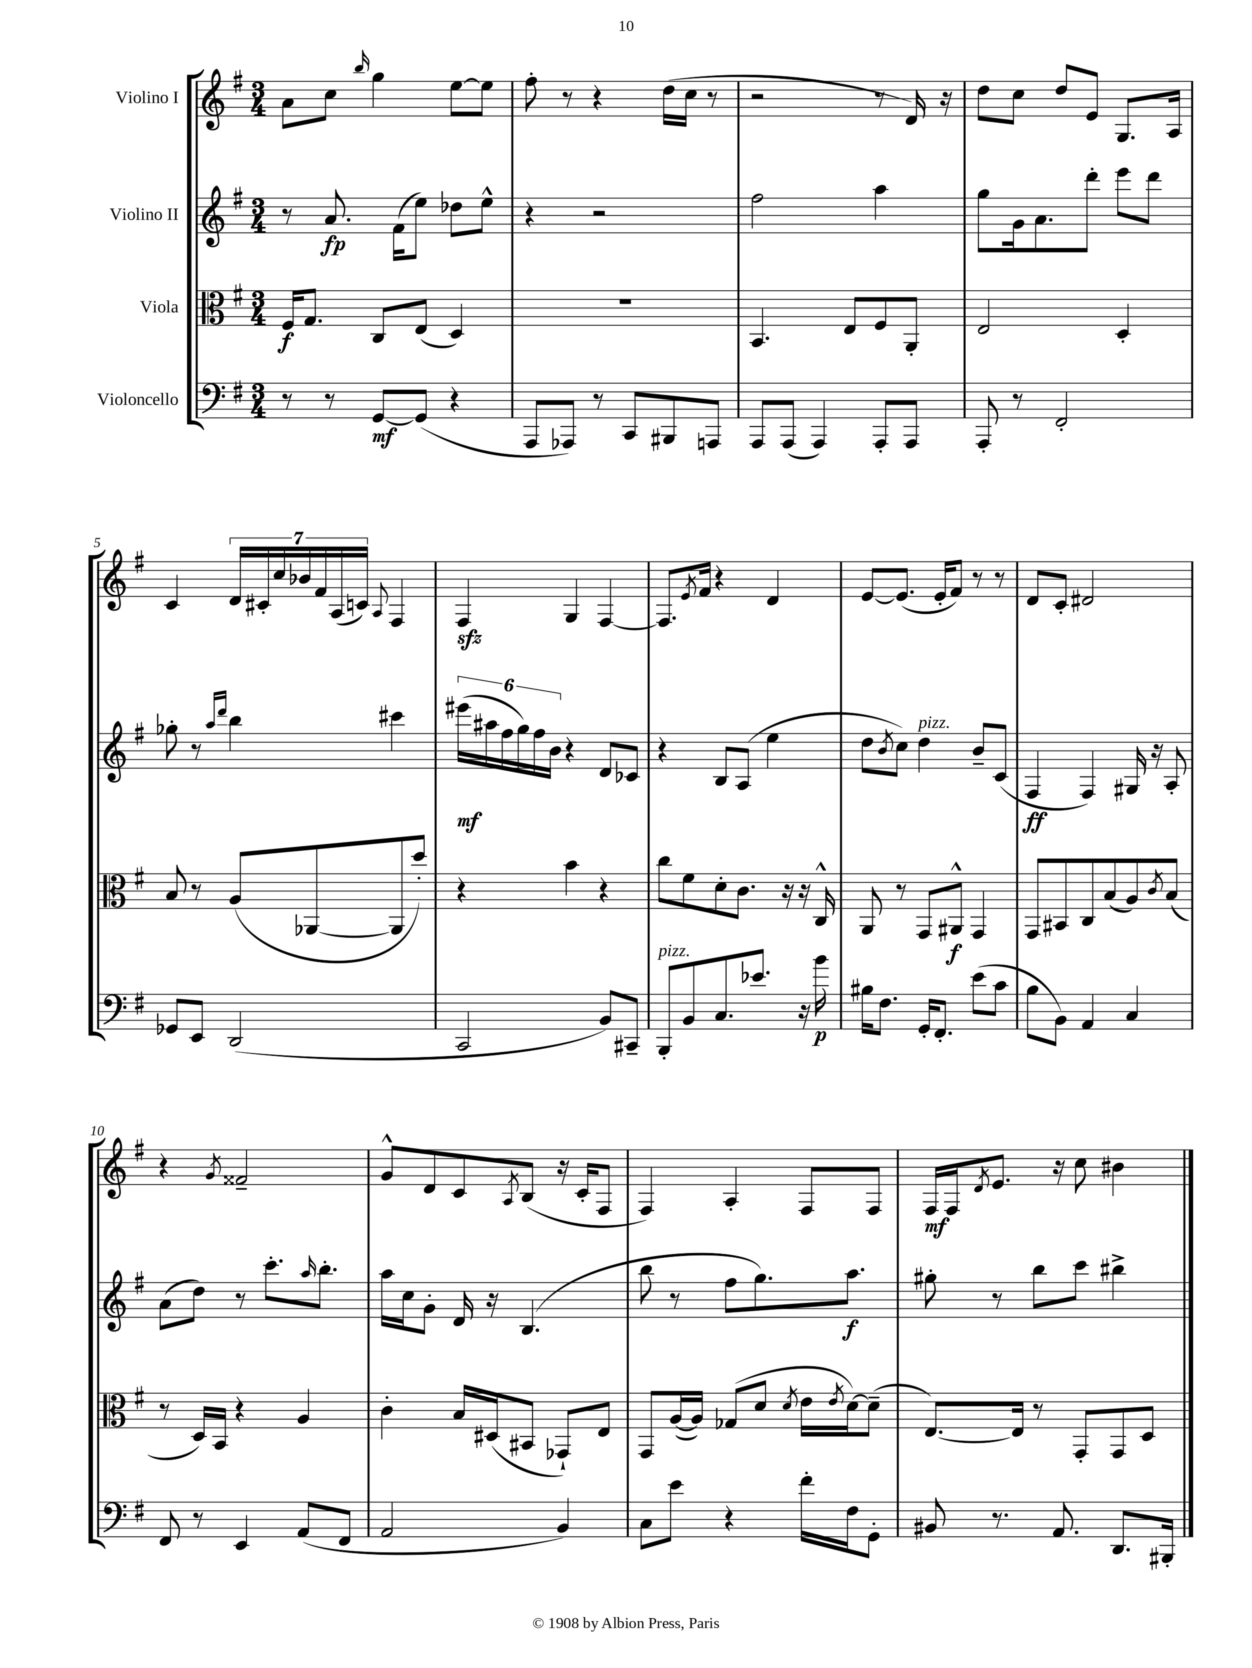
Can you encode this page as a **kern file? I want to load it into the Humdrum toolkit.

**kern	**kern	**kern	**kern
*staff4	*staff3	*staff2	*staff1
*clefF4	*clefC3	*clefG2	*clefG2
*k[f#]	*k[f#]	*k[f#]	*k[f#]
*M3/4	*M3/4	*M3/4	*M3/4
8r	16F#	8r	8a
.	8.G	.	.
8r	.	8.a	8cc
.	.	.	16qqbb
[8GG	8C	.	4gg
.	.	(16f#	.
(8GG]	(8E	8ee)	.
4r	4D)	8dd-	[8ee
.	.	8ee^^	8ee]
=	=	=	=
8AAA	2.r	4r	8ff#'
8AAA-)	.	.	8r
8r	.	2r	4r
8CC	.	.	.
8BBB#	.	.	(16dd
.	.	.	16cc
8AAA	.	.	8r
=	=	=	=
8AAA	4.BB	2ff#	2r
(8AAA	.	.	.
4AAA)	.	.	.
.	8E	.	.
8AAA'	8F#	4aa	8r
8AAA	8AA'	.	16d)
.	.	.	16r
=	=	=	=
8AAA'	2E	8gg	8dd
8r	.	16g	8cc
.	.	8.a	.
2FF#'	.	.	8dd
.	.	8ddd'	8e
.	4D'	8eee	8.G
.	.	8ddd	.
.	.	.	16A
=	=	=	=
8GG-	8B	8gg-'	4c
8EE	8r	8r	.
.	.	16qqaa	.
.	.	16qqddd	.
(2DD	(8A	4bb	28d
.	.	.	28c#'
.	.	.	28cc
.	.	.	28b-
.	[8AA-	.	.
.	.	.	28f#
.	.	.	(28A
.	.	.	28c)
.	.	.	8qqA
.	8AA-]	4ccc#	4F#
.	8dd')	.	.
=	=	=	=
2CC	4r	(24eee#	4F#
.	.	24aa#	.
.	.	24ff#	.
.	.	24gg)	.
.	.	24ff#	.
.	.	24b	.
.	4b	4r	4G
8BB)	4r	8d	[4F#
8CC#~	.	8c-	.
=	=	=	=
8BBB'	8cc	4r	8.F#]
8BB	8f#	.	.
.	.	.	8qe
.	.	.	16f#
8.C	8d'	8B	4r
.	8.c	(8A	.
8.e-	.	.	.
.	.	4ee	4d
.	16r	.	.
16r	16r	.	.
16b	16C^^	.	.
=	=	=	=
16B#	8AA	8dd	[8e
8.F#	.	.	.
.	.	8qb	.
.	8r	8cc)	(8.e]
16GG'	8GG	4dd	.
8.FF#'	.	.	16e'
.	8AA#^^	.	8f#)
(8e	4GG	8b~	8r
8c	.	(8c	8r
=	=	=	=
8B	8GG	4F#	8d
8BB)	8BB#	.	8c'
4AA	8C	4F#)	2d#
.	(8B	.	.
4C	8A)	16G#	.
.	.	16r	.
.	8qc	.	.
.	(8B	8A'	.
=	=	=	=
8FF#	8r	(8a	4r
8r	16D)	8dd)	.
.	16BB	.	.
.	.	.	8qg
4EE	4r	8r	2f##~
.	.	8.ccc'	.
(8AA	4A	.	.
.	.	16qqaa	.
.	.	8.bb'	.
8FF#	.	.	.
=	=	=	=
2AA	4c'	16aa	8g^^
.	.	16cc	.
.	.	8g'	8d
.	16B	16d	8c
.	(16D#	16r	.
.	.	.	8qA
.	8BB#	(4.B	(8B
4BB)	8GG-`)	.	16r
.	.	.	16c'
.	8E	.	8F#
=	=	=	=
8C	8GG	8bb	4F#)
8e	([16A	8r	.
.	16A])	.	.
4r	(8G-	8ff#	4A'
.	8d	8.gg)	.
.	8qd	.	.
16f#'	16e	.	8F#
.	8qe	.	.
16F#	[16d)	8.aa	.
8GG'	(8d~]	.	8F#
=	=	=	=
8BB#	[8.E)	8gg#'	16F#
.	.	.	16F#
.	.	.	8qd
8.r	.	8r	8.e
.	16E]	.	.
.	8r	8bb	.
8.AA	.	.	16r
.	8GG'	8ccc	8cc
8.DD	8GG	4bb#^	4b#
.	8D	.	.
16BBB#'	.	.	.
==	==	==	==
*-	*-	*-	*-
